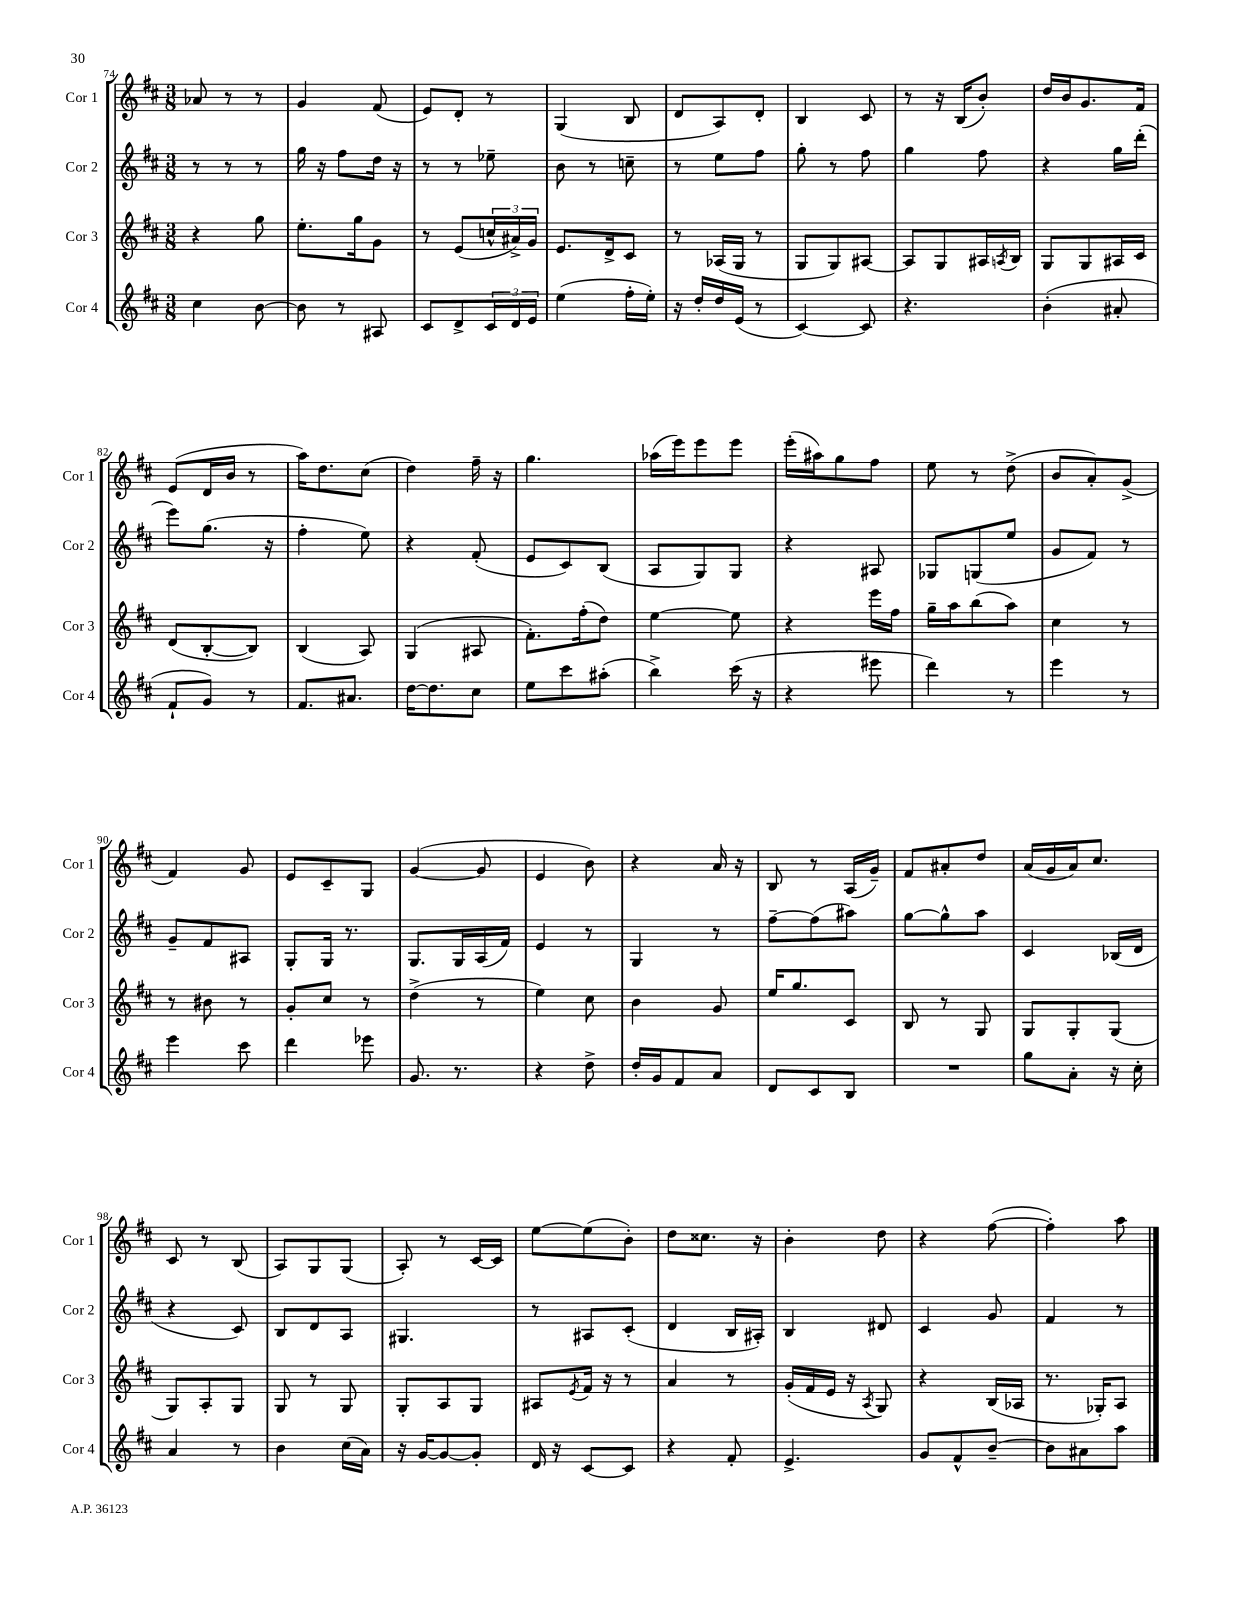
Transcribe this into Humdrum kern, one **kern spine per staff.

**kern	**kern	**kern	**kern
*part4	*part3	*part2	*part1
*staff4	*staff3	*staff2	*staff1
*I"Cor 4	*I"Cor 3	*I"Cor 2	*I"Cor 1
*I'Cor 4	*I'Cor 3	*I'Cor 2	*I'Cor 1
*clefG2	*clefG2	*clefG2	*clefG2
*k[f#c#]	*k[f#c#]	*k[f#c#]	*k[f#c#]
*M3/8	*M3/8	*M3/8	*M3/8
=74	=74	=74	=74
4cc#\	4r	8r	8a-X/
.	.	8r	8r
[8b\	8gg\	8r	8r
=75	=75	=75	=75
8b\]	8.ee'\L	16gg\	4g/
.	.	16r	.
8r	.	8ff#\L	.
.	16gg\k	.	.
8A#X/	8g\J	16dd\Jk	(8f#/
.	.	16r	.
=76	=76	=76	=76
8c#/L	8r	8r	8e/L)
8d^/	(8e/L	8r	8d'/J
24c#/L	24ccn^^/L	8ee-X~\	8r
24d/	24a#X^/)	.	.
24e/JJ	24g/JJ	.	.
=77	=77	=77	=77
(4ee\	8.e/L	8b\	(4G/
.	.	8r	.
.	16d^/k	.	.
16ff#'\LL	8c#/J	8ccn~\	8B/
16ee'\JJ)	.	.	.
=78	=78	=78	=78
16r	8r	8r	8d/L
16dd'/LL	.	.	.
16dd/	(16A-X/LL	8ee\L	8A/)
(16e/JJ	16G/JJ	.	.
8r	8r	8ff#\J	8d'/J
=79	=79	=79	=79
[4c#/)	8G/L	8gg'\	4B/
.	8G/)	8r	.
8c#/]	[8A#X/J	8ff#\	8c#/
=80	=80	=80	=80
4.r	8A#/L]	4gg\	8r
.	8G/	.	16r
.	.	.	(16B/KL
.	16A#X/L	8ff#\	8b'/J)
.	8qAn/	.	.
.	16B/JJ	.	.
=81	=81	=81	=81
(4b'\	8G/L	4r	16dd/LL
.	.	.	16b/J
.	8G/	.	8.g/
8a#X'/	16A#X/L	16gg\LL	.
.	16c#/JJ	(16ddd'\JJ	16f#/Jk
!!LO:LB:g=z
=82	=82	=82	=82
8f#`/L	(8d/L	8eee\L)	(8e/L
8g/J)	[8B'/	(8.gg\J	16d/L
.	.	.	16b/JJ
8r	8B/J])	.	8r
.	.	16r	.
=83	=83	=83	=83
8.f#/L	(4B/	4ff#'\	16aa\KL)
.	.	.	8.dd\
8.a#X/J	.	.	.
.	8A/)	8ee\)	(8cc#\J
=84	=84	=84	=84
[16dd\KL	(4G/	4r	4dd\)
8.dd\]	.	.	.
8cc#\J	8A#X/	(8f#'/	16ff#~\
.	.	.	16r
=85	=85	=85	=85
8ee\L	8.f#'\L)	8e/L	4.gg\
8ccc#\	.	8c#/)	.
.	(16ff#'\k	.	.
(8aa#X'\J	8dd\J)	(8B/J	.
=86	=86	=86	=86
4bb^\)	[4ee\	8A/L	(16aa-X\LL
.	.	.	16eee\J)
.	.	8G/)	8eee\
(16ccc#\	8ee\]	8G/J	8eee\J
16r	.	.	.
=87	=87	=87	=87
4r	4r	4r	(16eee'\LL
.	.	.	16aa#X\J)
.	.	.	8gg\
8eee#X\	16eee\LL	8A#X/	8ff#\J
.	16ff#\JJ	.	.
=88	=88	=88	=88
4ddd\)	16gg~\LL	8G-X/L	8ee\
.	16aa\J	.	.
.	(8bb\	(8Gn/	8r
8r	8aa\J)	8ee/J	(8dd^\
=89	=89	=89	=89
4eee\	4cc#\	8g/L	8b/L
.	.	8f#/J)	8a'/)
8r	8r	8r	(8g^/J
!!LO:LB:g=z
=90	=90	=90	=90
4eee\	8r	8g~/L	4f#/)
.	8b#X\	8f#/	.
8ccc#\	8r	8A#X/J	8g/
=91	=91	=91	=91
4ddd\	8g'/L	8G'/L	8e/L
.	8cc#/J	16G/Jk	8c#~/
.	.	8.r	.
8eee-X\	8r	.	8G/J
=92	=92	=92	=92
8.g/	(4dd^\	8.G/L	([4g/
8.r	.	16G/L	.
.	8r	(16A/	8g/]
.	.	16f#/JJ)	.
=93	=93	=93	=93
4r	4ee\)	4e/	4e/
8dd^\	8cc#\	8r	8b\)
=94	=94	=94	=94
16dd'/LL	4b\	4G/	4r
16g/J	.	.	.
8f#/	.	.	.
8a/J	8g/	8r	16a/
.	.	.	16r
=95	=95	=95	=95
8d/L	16ee/KL	[8ff#~\L	8B/
.	8.gg/	.	.
8c#/	.	(8ff#\]	8r
8B/J	8c#/J	8aa#X\J)	(16A/LL
.	.	.	16g~/JJ)
=96	=96	=96	=96
4.r	8B/	[8gg\L	8f#/L
.	8r	8gg^^\]	8a#X'/
.	8G/	8aa\J	8dd/J
=97	=97	=97	=97
8gg\L	8G/L	4c#/	(16a/LL
.	.	.	16g/
8a'\J	8G'/	.	16a/J)
.	.	.	8.cc#/J
16r	(8G/J	(16B-X/LL	.
16cc#'\	.	16d/JJ	.
!!LO:LB:g=z
=98	=98	=98	=98
4a/	8G/L)	4r	8c#/
.	8A'/	.	8r
8r	8G/J	8c#/)	(8B/
=99	=99	=99	=99
4b\	8G/	8B/L	8A/L)
.	8r	8d/	8G/
(16cc#\LL	8G/	8A/J	(8G/J
16a\JJ)	.	.	.
=100	=100	=100	=100
16r	8G'/L	4.G#X/	8A'/)
[16g/KL	.	.	.
8g/_	8A/	.	8r
8g'/J]	8G/J	.	[16c#/LL
.	.	.	16c#/JJ]
=101	=101	=101	=101
16d/	8A#X/L	8r	[8ee\L
16r	.	.	.
.	8qe/	.	.
[8c#/L	16f#/Jk	8A#X/L	(8ee\]
.	16r	.	.
8c#/J]	8r	(8c#'/J	8b'\J)
=102	=102	=102	=102
4r	4a/	4d/	8dd\L
.	.	.	8.cc##X\J
8f#'/	8r	16B/LL	.
.	.	16A#X'/JJ)	16r
=103	=103	=103	=103
4.e^/	(16g'/LL	4B/	4b'\
.	16f#/	.	.
.	16e/JJ	.	.
.	16r	.	.
.	8qA/	.	.
.	8G/)	8d#X/	8dd\
=104	=104	=104	=104
8g/L	4r	4c#/	4r
8f#^^/	.	.	.
[8b~/J	(16B/LL	8g/	([8ff#\
.	16A-X/JJ	.	.
=105	=105	=105	=105
8b\L]	8.r	4f#/	4ff#'\])
8a#X\	.	.	.
.	16G-X'/KL)	.	.
8aa\J	8A/J	8r	8aa\
==	==	==	==
*-	*-	*-	*-
